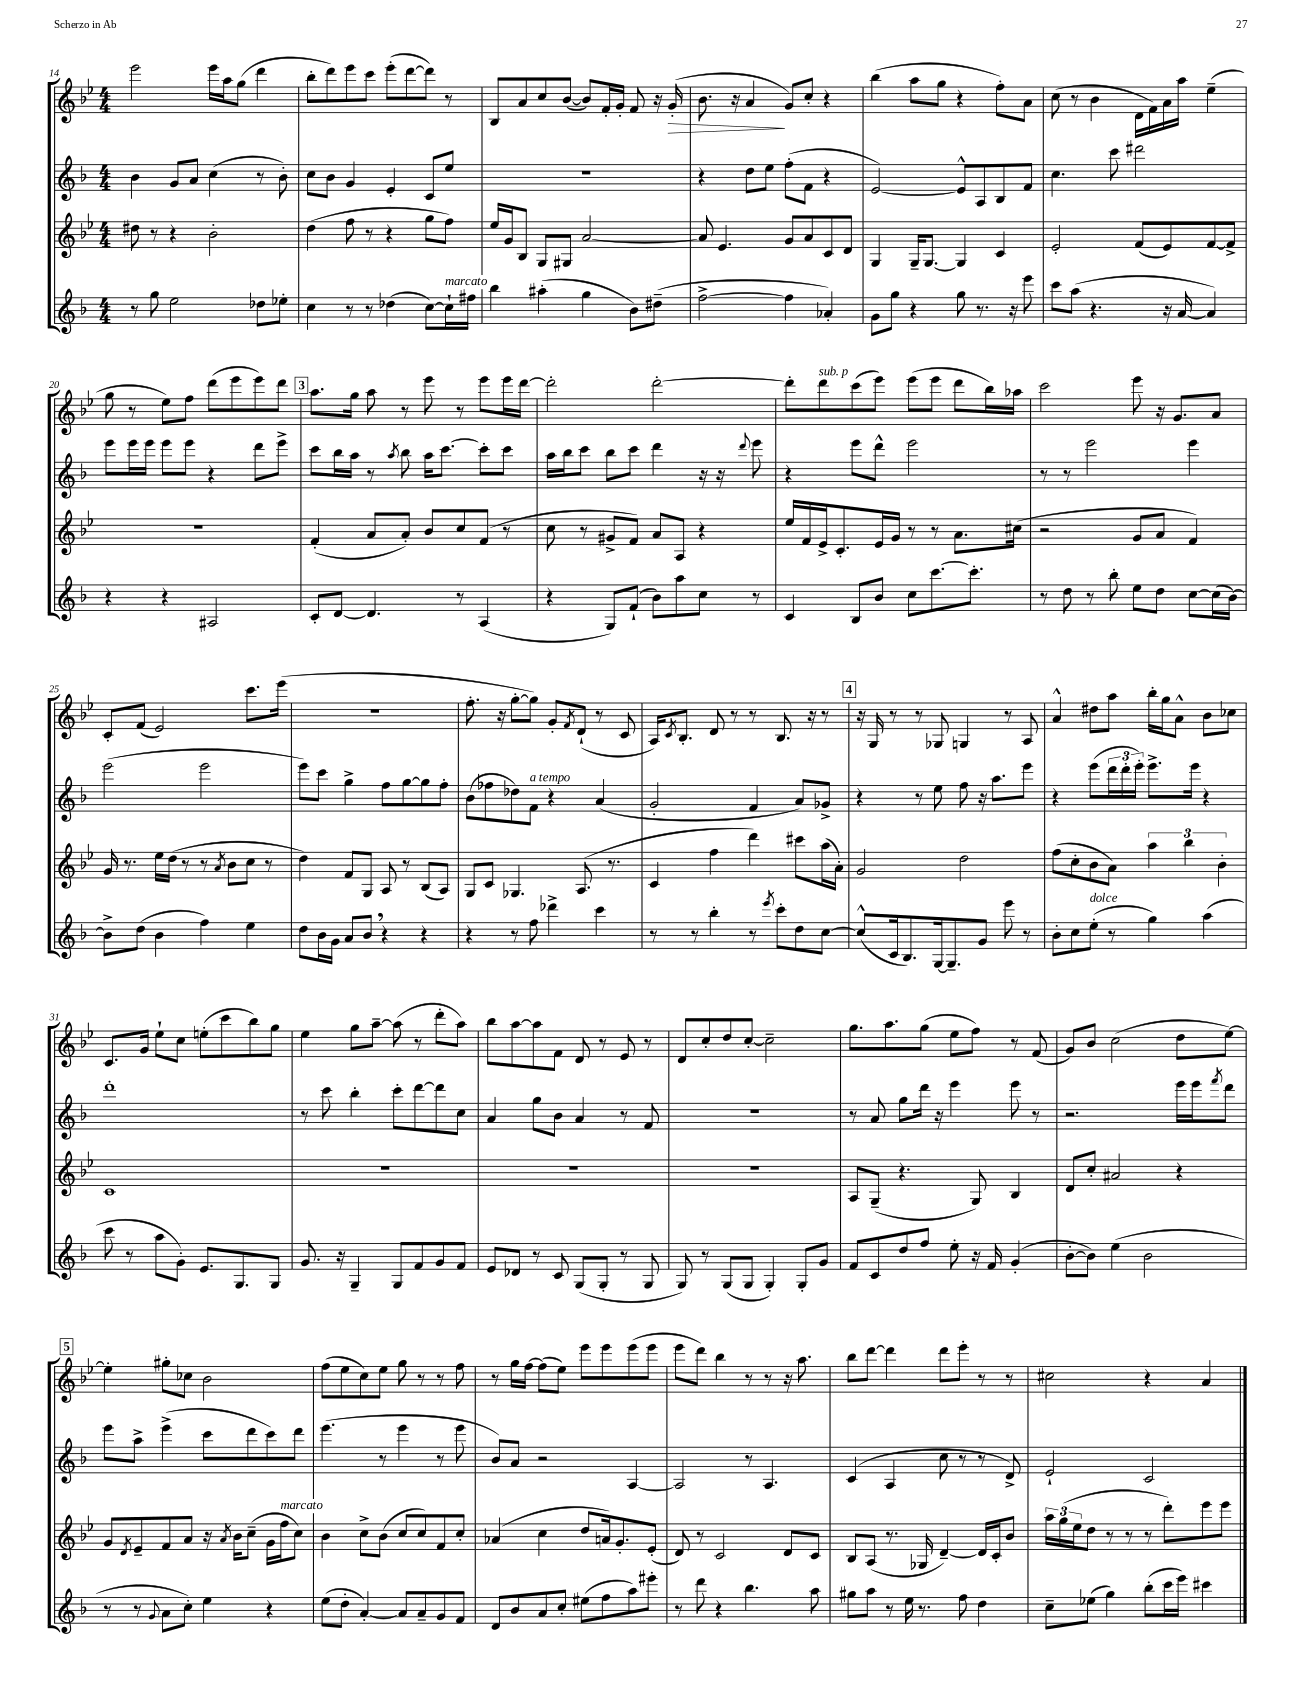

**kern	**kern	**kern	**kern
*staff4	*staff3	*staff2	*staff1
*clefG2	*clefG2	*clefG2	*clefG2
*k[b-]	*k[b-e-]	*k[b-]	*k[b-e-]
*M4/4	*M4/4	*M4/4	*M4/4
8r	8dd#\	4b-\	2eee-\
8gg\	8r	.	.
2ee\	4r	8g/L	.
.	.	8a/J	.
.	2b-'\	(4cc\	16eee-\LL
.	.	.	16aa\J
.	.	.	(8gg\J
8dd-\L	.	8r	4ddd\
8ee-'\J	.	8b-'\)	.
=	=	=	=
4cc\	(4dd\	8cc\L	8bb-'\L
.	.	8b-\J	8ddd\)
8r	8ff\	4g/	8eee-\
8r	8r	.	8ccc\J
(4dd-\	4r	4e'/	(8eee-'\L
.	.	.	[8ddd\
[8cc\L)	8gg\L	8c/L	8ddd\]J)
16cc`\]L	8ff\J)	8ee/J	8r
16ff#\JJ	.	.	.
=	=	=	=
4bb-\	16ee-/LL	1r	8B-/L
.	16g/J	.	.
.	8B-/J	.	8a/
(4aa#'\	8G/L	.	8cc/
.	8G#/J	.	([8b-/J
4gg\	[2a/	.	8b-/]L)
.	.	.	16f'/L
.	.	.	16g'/JJ
8b-\L)	.	.	8f/
(8dd#~\J	.	.	16r
.	.	.	(16g'/
=	=	=	=
[2ff^\	8a/]	4r	8.b-\
.	4.e-/	.	.
.	.	.	16r
.	.	8dd\L	4a/
.	.	8ee\J	.
4ff\]	8g/L	(8ff'\L	8g/L)
.	8a/	8f\J	8cc'/J
4a-'/)	8c/	4r	4r
.	8d/J	.	.
=	=	=	=
8g\L	4G/	[2e/)	(4bb-\
8gg\J	.	.	.
4r	16G~/LK	.	8aa\L
.	[8.G/J	.	.
.	.	.	8gg\J
8gg\	4G/]	8e^^/]L	4r
8.r	.	8A/	.
.	4c/	8B-/	8ff'\L)
16r	.	.	.
8eee\	.	8f/J	8a\J
=	=	=	=
8ccc\L	2e-'/	4.cc\	(8cc\
(8aa\J	.	.	8r
4.r	.	.	4b-\
.	.	8ccc\	.
.	(8f/L	2ddd#\	16d\LL
.	.	.	16f\)
16r	8e-/)	.	16a\
[16a/	.	.	16aa\JJ
4a/])	[8f/	.	(4ee-~\
.	8f^/]J	.	.
=	=	=	=
4r	1r	8eee\L	8gg\
.	.	16eee\L	8r
.	.	16eee\JJ	.
4r	.	8eee\L	8ee-\L)
.	.	8eee\J	8ff\J
2A#/	.	4r	(8ddd\L
.	.	.	8eee-\
.	.	8ddd\L	8eee-\)
.	.	8eee^\J	8ddd\J
=	=	=	=
8c'/L	(4f'/	8ccc\L	8.aa\L
[8d/J	.	16bb-\L	.
.	.	16aa\JJ	16gg\Jk
4.d/]	8a/L	8r	8aa\
.	.	8qaa/	.
.	8a'/J)	8bb-\	8r
.	8b-/L	16aa\LK	8eee-\
.	.	[8.ccc\J	.
8r	8cc/	.	8r
(4A/	(8f/J	8ccc'\]L	8eee-\L
.	8r	8ccc\J	16eee-\L
.	.	.	[16ddd\JJ
=	=	=	=
4r	8cc\	16aa\LL	2ddd'\]
.	.	16bb-\J	.
.	8r	8ccc\J	.
8G/L)	8g#^/L	8bb-\L	.
(8f`/J	8f/J)	8ccc\J	.
8b-\L)	8a/L	4ddd\	[2ddd'\
8aa\	8A/J	.	.
8cc\J	4r	16r	.
.	.	16r	.
.	.	8qqddd/	.
8r	.	8eee\	.
=	=	=	=
4c/	16ee-/LL	4r	8ddd'\]L
.	16f/	.	.
.	16e-^/J	.	8ddd\
.	8.c'/	.	.
8B-/L	.	8eee\L	(8ccc\
8b-/J	16e-/L	8ddd^^\J	8eee-\J)
.	16g/JJ	.	.
8cc\L	8r	2eee\	(8eee-\L
[8.ccc\	8r	.	8eee-\J
.	8.a\L	.	8ddd\L
8.ccc'\]J	.	.	.
.	.	.	16bb-\L)
.	(16cc#\Jk	.	16aa-\JJ
=	=	=	=
8r	2r	8r	2ccc\
8dd\	.	8r	.
8r	.	2eee\	.
8bb-'\	.	.	.
8ee\L	8g/L	.	8eee-\
8dd\J	8a/J	.	16r
.	.	.	8.g/L
[8cc\L	4f/)	4eee\	.
(16cc\]L	.	.	8a/J
[16b-\JJ)	.	.	.
=	=	=	=
8b-^\]L	16g/	(2eee\	8c'/L
.	8.r	.	.
(8dd\J	.	.	(8f/J
4b-\	16ee-\LL	.	2e-/)
.	(16dd\JJ	.	.
.	8r	.	.
4ff\)	8r	2eee\	.
.	8qa/	.	.
.	8b-\L	.	.
4ee\	8cc\J	.	8.ccc\L
.	8r	.	.
.	.	.	(16eee-\Jk
=	=	=	=
8dd\L	4dd\)	8eee\L)	1r
16b-\L	.	8ccc\J	.
16g\JJ	.	.	.
8a/L	8f/L	4gg^\	.
8b-/J	8G/J	.	.
4r	8A/	8ff\L	.
.	8r	[8gg\	.
4r	(8B-/L	8gg\]	.
.	8A/J)	8ff'\J	.
=	=	=	=
4r	8G/L	(8b-\L	8.ff'\
.	8c/J	8ff-\	.
.	.	.	16r
8r	4.G-/	8dd-\)	[8gg'\L
8ff\	.	8f\J	8gg\]J)
4ddd-^\	.	4r	8g'/L
.	.	.	8qf/
.	(8.A/	.	(8d`/J
4ccc\	.	(4a/	8r
.	8.r	.	.
.	.	.	8c/
=	=	=	=
8r	4c/	2g'/	16A/LK)
.	.	.	8qc/
.	.	.	8.B-'/J
8r	.	.	.
4bb-'\	4ff\	.	8d/
.	.	.	8r
8r	4ddd\)	4f/	8r
8qeee/	.	.	.
8ccc'\L	.	.	8.B-/
8dd\	8ccc#\L	8a/L)	.
.	.	.	16r
[8cc\J	(16aa\L	8g-^/J	8r
.	16a'\JJ)	.	.
=	=	=	=
(8cc^^/]L	2g/	4r	16r
.	.	.	16G/
16c/k	.	.	8r
8.B-/)	.	.	.
.	.	8r	8r
[16G/k	.	8ee\	8G-/
8.G~/]	.	.	.
.	2dd\	8ff\	4G/
8g/J	.	16r	.
.	.	8.aa\L	.
8eee\	.	.	8r
8r	.	8eee\J	8A/
=	=	=	=
8b-'\L	(8ff\L	4r	4a^^/
8cc\	8cc'\	.	.
(8ee'\J	8b-\	(8eee\L	8dd#\L
8r	8a\J)	24ddd\L	8aa\J
.	.	24ddd'\	.
.	.	24eee'\JJ)	.
4gg\)	6aa\	8.eee^\L	16bb-'\LL
.	.	.	16gg\J
.	.	.	8a^^\J
.	6bb-\	.	.
.	.	16eee\Jk	.
(4aa\	.	4r	8b-\L
.	6b-'\	.	.
.	.	.	8cc-\J
=	=	=	=
8ccc\	1c	1ddd'	8.c/L
8r	.	.	.
.	.	.	16g/Jk
8aa\L	.	.	8ee-`\L
8g'\J)	.	.	8cc\J
8.e/L	.	.	(8ee'\L
.	.	.	8ccc\
8.G/	.	.	.
.	.	.	8bb-\)
8G/J	.	.	8gg\J
=	=	=	=
8.g/	1r	8r	4ee-\
.	.	8ccc\	.
16r	.	.	.
4G~/	.	4bb-'\	8gg\L
.	.	.	[8aa~\J
8G/L	.	8ccc'\L	(8aa\]
8f/	.	[8ddd\	8r
8g/	.	8ddd\]	8ddd'\L
8f/J	.	8cc\J	8aa\J)
=	=	=	=
8e/L	1r	4a/	8bb-\L
8d-/J	.	.	[8aa\
8r	.	8gg\L	8aa\]
8c/	.	8b-\J	8f\J
(8G/L	.	4a/	8d/
8G'/J	.	.	8r
8r	.	8r	8e-/
8G/	.	8f/	8r
=	=	=	=
8G/)	1r	1r	8d/L
8r	.	.	8cc'/
(8G/L	.	.	8dd/
8G/J	.	.	[8cc'/J
4G'/)	.	.	2cc~\]
8G'/L	.	.	.
8g/J	.	.	.
=	=	=	=
8f/L	8A/L	8r	8.gg\L
8c/	(8G~/J	8a/	.
.	.	.	8.aa\
8dd/	4.r	8gg\L	.
8ff/J	.	16ddd\Jk	(8gg\J
.	.	16r	.
8ee'\	.	4eee\	8ee-\L
16r	8G/)	.	8ff\J)
16f/	.	.	.
(4g'/	4B-/	8eee\	8r
.	.	8r	(8f/
=	=	=	=
[8b-'\L	8d/L	2.r	8g/L)
8b-\]J)	8cc'/J	.	8b-/J
(4ee\	2a#/	.	(2cc\
2b-\	.	.	.
.	4r	16eee\LL	8dd\L
.	.	16eee\J	.
.	.	8qfff/	.
.	.	8ddd\J	[8ee-\J)
=	=	=	=
8r	8g/L	8eee\L	4ee-'\]
.	8qd/	.	.
8r	8e-~/	8aa^\J	.
8qqg/	.	.	.
8a\L	8f/	(4eee^\	8gg#'\L
8cc'\J)	8a/J	.	8cc-\J
4ee\	16r	8ccc\L	2b-\
.	8qa/	.	.
.	16b-\LK	.	.
.	(8cc~\J	8ddd\	.
4r	16g\LL	8ccc\)	.
.	16ff\J	.	.
.	8cc\J)	8ddd\J	.
=	=	=	=
(8ee\L	4b-\	(4.eee\	(8ff\L
8dd'\J	.	.	8ee-\
[4a'/)	8cc^\L	.	8cc\)
.	(8b-\J	8r	8ee-\J
8a/]L	8cc/L	4eee\	8gg\
8a~/	8cc/)	.	8r
8g/	8f/	8r	8r
8f/J	8cc'/J	8eee\	8ff\
=	=	=	=
8d/L	(4a-/	8b-/L)	8r
8b-/	.	8a/J	16gg\LL
.	.	.	[16ff\JJ
8a/	4cc\	2r	(8ff\]L
8cc'/J	.	.	8ee-\J)
(8ee#\L	8dd/L	.	8eee-\L
8ff\	16a/k)	.	8eee-\
.	8.g'/	.	.
8aa\)	.	[4A/	(8eee-\
8eee#'\J	(8e-'/J	.	8eee-\J
=	=	=	=
8r	8d/)	2A/]	8eee-\L
8ddd\	8r	.	8ddd\J)
4r	2c/	.	4bb-\
4.bb-\	.	8r	8r
.	.	4.A/	8r
.	8d/L	.	16r
.	.	.	8.aa\
8aa\	8c/J	.	.
=	=	=	=
8gg#\L	8B-/L	(4c/	8bb-\L
8aa\J	(8A/J	.	[8ddd\J
8r	8.r	4A/	4ddd\]
16ee\	.	.	.
8.r	16G-/	.	.
.	[4d~/)	8cc\	8ddd\L
8ff\	.	8r	8eee-'\J
4dd\	16d/]LL	8r	8r
.	16c'/J	.	.
.	8b-/J	8d^/)	8r
=	=	=	=
8cc~\L	24aa\LL	2e`/	2cc#\
.	(24gg\	.	.
.	24ee-\J	.	.
(8ee-\J	8dd\J	.	.
4gg\)	8r	.	.
.	8r	.	.
(8bb-'\L	8r	2c/	4r
16ccc\L	8ddd'\L)	.	.
16eee\JJ)	.	.	.
4ccc#\	8eee-\	.	4a/
.	8eee-\J	.	.
==	==	==	==
*-	*-	*-	*-
